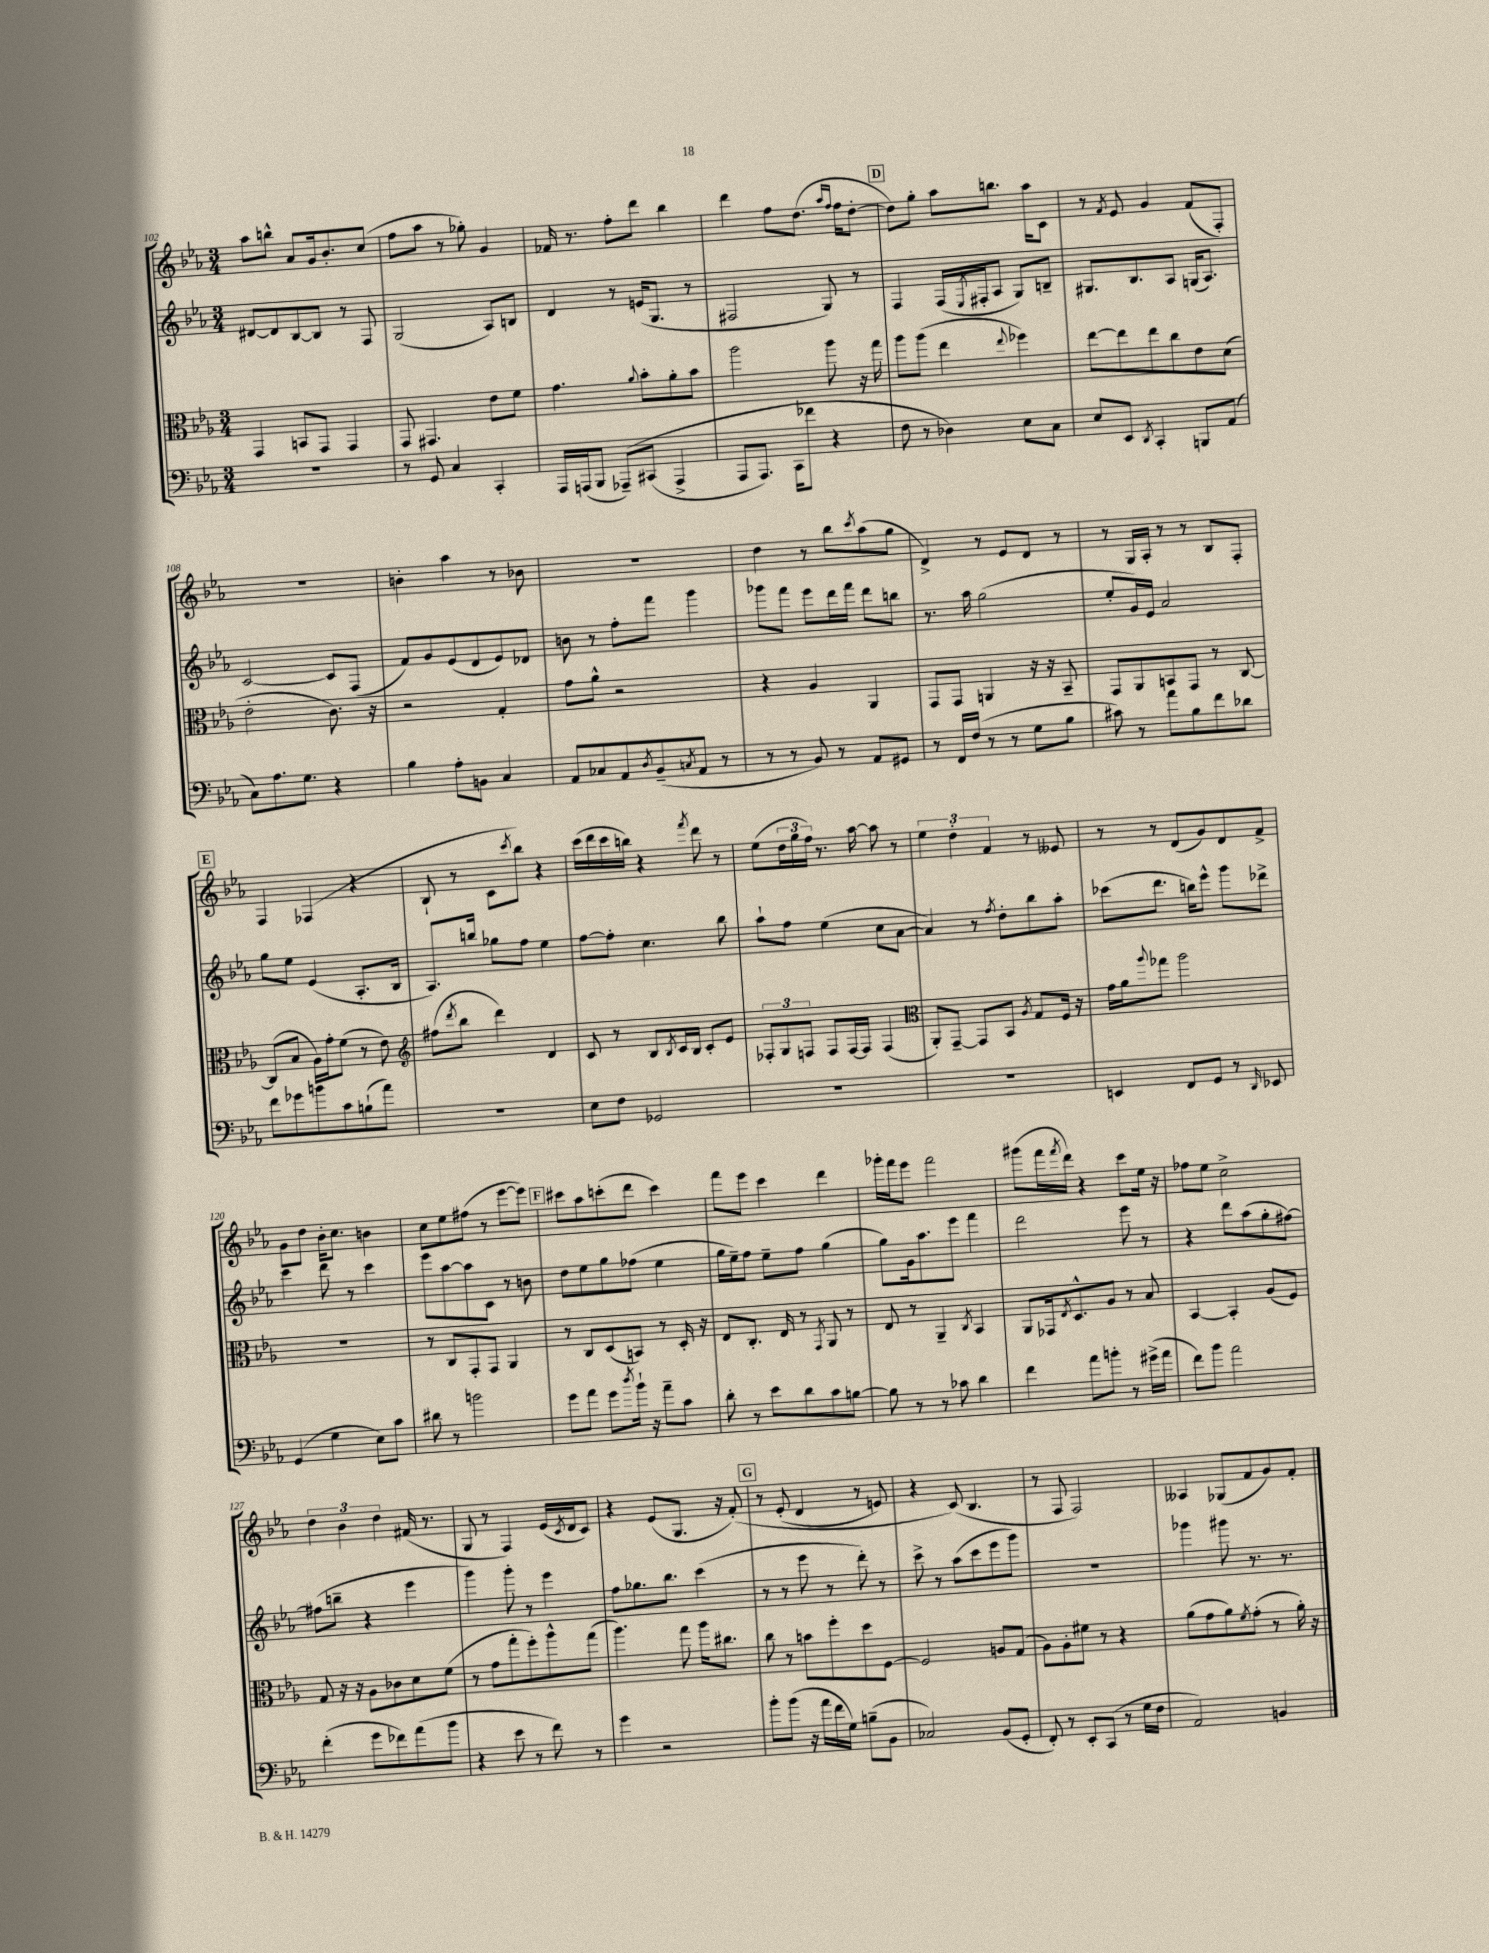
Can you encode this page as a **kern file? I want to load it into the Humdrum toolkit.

**kern	**kern	**kern	**kern
*part4	*part3	*part2	*part1
*staff4	*staff3	*staff2	*staff1
*clefF4	*clefC3	*clefG2	*clefG2
*k[b-e-a-]	*k[b-e-a-]	*k[b-e-a-]	*k[b-e-a-]
*M3/4	*M3/4	*M3/4	*M3/4
=102	=102	=102	=102
2.r	4GG/	[8d#X/L	8aa-\L
.	.	8d#/]	8bbn^^\J
.	8BBn/L	[8B-/	8a-/L
.	8GG/J	8B-/J]	16g/k
.	.	.	8.b-'/
.	4GG/	8r	.
.	.	8F/	(8cc/J
=103	=103	=103	=103
8r	8GG/	(2G/	8ff\L
8GG/	4.GG#X/	.	8aa-\J
4C/	.	.	8r
.	.	.	8gg-X'\)
4CC'/	8e-\L	8A-/L)	4g/
.	8f\J	8Bn/J	.
=104	=104	=104	=104
16AAA-/LL	4.g\	4d/	16f-X/
(16AAAn/J	.	.	8.r
8BBB-/J	.	.	.
(8AAA-X~/L)	.	8r	8ff'\L
.	8qqa-/	.	.
(8CC#X/J	8b-'\L	(16en/KL	8ddd\J
.	.	8.G/J	.
4AAA-^/	8a-'\	.	4bb-\
.	8b-\J	8r	.
=105	=105	=105	=105
8AAA-/L	2aa-\	2F#X/	4ddd\
8.AAA-/J)	.	.	.
.	.	.	8ff\L
(16CC\KL	.	.	.
8f-X\J)	.	.	(8.dd\J
4r	8aa-\	8G/)	.
.	.	.	16qqaa-/LL
.	.	.	16qqff/JJ
.	.	.	16ff\KL
.	16r	8r	[8dd'\J
.	16gg\	.	.
!!LO:REH:place=s1:t=D
=106	=106	=106	=106
8F\	8aa-\L	4F/	8dd\L])
8r	(8aa-\J	.	8gg'\J
4D-X\)	4ee-\	(16F/LL	8aa-\L
.	.	8qE-/	.
.	.	16F#X'/J	.
.	.	8A-/J	8.bbn\J
.	8qqee-/	.	.
8E-\L	4ff-X\)	8G/L)	.
.	.	.	16aa-\KL
8C\J	.	8Bn~/J	8c\J
=107	=107	=107	=107
8E-/L	[8ee-\L	8.G#X/L	8r
.	.	.	8qf/
8EE-/J	8ee-\]	.	8e-/
.	.	8.B-/	.
8qDD/	.	.	.
4CC'/	8ee-\	.	4g/
.	8cc\	8A-/J	.
8BBBn/L	8e-\	(16Gn/KL	(8f/L
.	.	8.A-/J)	.
(8AA-/J	(8d\J	.	8F'/J)
!!LO:LB:g=z
=108	=108	=108	=108
8C\L)	2e-'\	[2c/	2.r
8.A-\	.	.	.
8.G\J	.	.	.
4r	8.c\)	8c/L]	.
.	.	(8F/J	.
.	16r	.	.
=109	=109	=109	=109
4B-\	2r	8f/L)	4bn'\
.	.	8g/	.
8A-'\L	.	(8e-/	4aa-\
8BBn\J	.	8d/	.
4C/	4G'/	8e-/)	8r
.	.	8d-X/J	8b-X\
=110	=110	=110	=110
8AA-/L	8g\L	8bn\	2.r
8C-X/	8a-^^\J	8r	.
8AA-/	2r	8ff'\L	.
8qD/	.	.	.
(8BB-~/	.	8fff\J	.
8qCn/	.	.	.
8AA-/J	.	4ggg\	.
8r	.	.	.
=111	=111	=111	=111
8r	4r	8ggg-X\L	4dd\
8r	.	8fff\J	.
8BB-/)	4A-/	8eee-\L	8r
8r	.	16ddd\L	8bb-\L
.	.	16fff\JJ	.
.	.	.	8qccc/
8AA-/L	4AA-/	8ddd\L	(8aa-\
8GG#X/J	.	8bbn\J	8gg\J
=112	=112	=112	=112
8r	8GG/L	8.r	4d^/)
16FF/LL	8GG/J	.	.
(16F/JJ	.	16aa-\	.
8r	4AAn/	(2gg\	8r
8r	.	.	8e-/L
8G\L	16r	.	8d/J
.	16r	.	.
8B-\J	8BB-~/	.	8r
=113	=113	=113	=113
8c#X\)	8GG/L	8ee-'/L	8r
8r	8AA-/	16g/L)	16G/LL
.	.	16e-/JJ	16A-'/JJ
8a-\L	8BBn/	2a-/	8r
8B-\	8GG/J	.	8r
8f\	8r	.	8B-/L
8d-X\J	[8C/	.	8F'/J
!!LO:LB:g=z
!!LO:REH:place=s1:t=E
=114	=114	=114	=114
8f\L	(8C/L]	8gg\L	4F/
8g-X\	8B-/J	8ee-\J	.
8bn\	16A-\LL)	(4e-/	(4F-X/
.	16g'\J	.	.
8c\	(8f\J	.	.
(8Bn`\	8r	8.A-'/L	4r
8a-\J)	8e-\)	.	.
.	.	16B-/Jk	.
=115	=115	=115	=115
*	*clefG2	*	*
2.r	(8ff#X\L	8.A-/L)	8B-`/
.	8qddd/	.	.
.	8bb-\J	.	8r
.	.	16bbn/Jk	.
.	4ddd\)	8gg-X\L	8c\L
.	.	.	8qccc/
.	.	8ff\J	8bb-\J)
.	4d/	4ee-\	4r
=116	=116	=116	=116
8E-\L	8c/	[8ff\L	(16ccc\LL
.	.	.	16ddd\
8F\J	8r	8ff'\J]	16ccc\
.	.	.	16bbn\JJ)
2GG-X/	8B-/L	4.cc\	4r
.	8qB-/	.	.
.	16c/L	.	.
.	16B-/JJ	.	.
.	.	.	8qfff/
.	8c'/L	.	8ddd\
.	8e-/J	8bb-\	8r
=117	=117	=117	=117
2.r	12F-X'/L	8aa-`\L	(8ee-\L
.	12G/	.	.
.	.	8ff\J	24dd\L
.	12Fn/J	.	24gg\
.	.	.	24ff\JJ)
.	8F/L	(4ee-\	8.r
.	[16F/L	.	.
.	16F/JJ]	.	[16aa-\
.	(4F/	8cc\L	8aa-\]
.	.	[8a-\J	8r
=118	=118	=118	=118
*	*clefC3	*	*
2.r	8AA-'/L)	4a-/])	6ee-\
.	[8GG~/J	.	.
.	.	.	6dd'\
.	8GG/L]	8r	.
.	.	.	6f/
.	.	8qff/	.
.	8BB-/J	8dd'\L	.
.	8qA-/	.	.
.	8G/L	8bb-\	8r
.	16F/Jk	8aa-'\J	8e--X/
.	16r	.	.
=119	=119	=119	=119
4EEn/	16g\LL	(8ccc-X\L	8r
.	16a-\J	.	.
.	8qqaa-/	.	.
.	8gg-X\J	8.ddd\J	8r
8FF/L	2aa-\	.	(8d/L
.	.	16bbn\KL)	.
8GG/J	.	8eee-^^\J	8g/)
8r	.	8ggg\L	8d/
16qqDD/	.	.	.
8EE-X/	.	8ddd-X^\J	8f^/J
!!LO:LB:g=z
=120	=120	=120	=120
(4GG/	2.r	4ccc\	8g\L
.	.	.	8dd\J
4G\	.	8ddd\	16b-'\KL
.	.	.	8.cc\J
.	.	8r	.
8E-\L)	.	4ccc\	4bn\
8c\J	.	.	.
=121	=121	=121	=121
8d#X\	8r	8eee-\L	8cc\L
8r	8C/L	[8aa-\	8ee-\
2bn\	8GG'/	8aa-\]	(8ff#X\J
.	8GG/J	8c\J	8r
.	4AA-/	8r	[8eee-\L
.	.	8bn\	8eee-\J])
!!LO:REH:place=s1:t=F
=122	=122	=122	=122
8g\L	8r	8dd\L	8ccc#X\L
8a-\J	8C/L	8ee-\	8aa-\
8g\L	(8D/	8gg\	(8cccn'\
8qdd/	.	.	.
16b-`\Jk	8BBn/J)	(8ff-X\J	8ddd\J
16r	.	.	.
8a-~\L	8r	4ee-\	4ccc\)
8c\J	16D'/	.	.
.	16r	.	.
=123	=123	=123	=123
8d'\	8E-/L	16gg\LL	8fff\L
.	.	16ee-~\J)	.
8r	8.C'/J	8ff\J	8eee-\J
8e-\L	.	8ee-~\L	4ccc\
.	16E-/	.	.
8d\	8r	8ff\J	.
.	8qGG/	.	.
8c\	8AA-/	(4gg\	4ddd\
[8Bn\J	8r	.	.
=124	=124	=124	=124
8B\]	8E-/	8gg\L)	16ggg-X'\LL
.	.	.	16fff\J
8r	8r	16g\k	8eee-\J
.	.	8.aa-\	.
8r	4AA-~/	.	2fff\
8c-X\	.	8eee-\J	.
.	8qC/	.	.
4d\	4BB-/	4fff\	.
=125	=125	=125	=125
4f\	8AA-/L	2ddd\	(8ggg#X\L
.	16GG-X/k	.	16fff\L
.	8qE-/	.	8qfff/
.	8.D^^/	.	16ddd\JJ)
8a-\L	.	.	4r
8bn'\J	8A-/J	.	.
8r	8r	8eee-\	8ccc\L
(16g#X^\LL	8B-/	8r	16ee-\Jk
16a-\JJ	.	.	16r
=126	=126	=126	=126
8f\L)	[4BB-/	4r	8ff-X\L
8b-\J	.	.	8ee-\J
2a-\	4BB-'/]	8ddd\L	2cc^\
.	.	(8aa-\	.
.	(8A-/L	8gg'\	.
.	8F/J)	[8ff#X\J)	.
!!LO:LB:g=z
=127	=127	=127	=127
(4f'\	8G/	(8ff#X\L]	6dd\
.	16r	8bbn~\J	.
.	.	.	6b-\
.	16r	.	.
8g\L	8A-\L	4r	.
.	.	.	6dd\
8f-X\)	8c-X\	.	.
(8a-\	8d\	4eee-\	(16f#X/
.	.	.	8.r
8b-\J	(8f\J	.	.
=128	=128	=128	=128
4r	8r	4ggg\)	8G/
.	8g\L	.	8r
8e-\	8gg'\	8ggg'\	4F/)
8r	8ff'\)	8r	.
8f\)	8aa-^^\	4eee-\	(16e-/LL
.	.	.	8qc/
.	.	.	16d/J
8r	(8gg\J	.	8c/J)
=129	=129	=129	=129
4g\	4.aa-\)	8ff\L	4r
.	.	8.gg-X\	.
2r	.	.	(8e-/L
.	.	8.bb-\J	.
.	8gg\	.	8.G/J
.	16aa-\KL	(4ccc\	.
.	8.cc#X\J	.	16r
.	.	.	(8f'/)
!!LO:REH:place=s1:t=G
=130	=130	=130	=130
8b-'\L	8cc\	8r	8r
(8b-\J	8r	8r	(8e-'/
16r	8bn\L	8eee-\	4d/
16a-\LL	.	.	.
16f\	8ff'\	8r	.
16G\JJ)	.	.	.
(8Bn~\L	8dd\	8ddd'\)	8r
8BB-\J	[8F\J	8r	8en/)
=131	=131	=131	=131
2C-X/)	2F/]	8ccc^\	4r
.	.	8r	.
.	.	(8aa-\L	(8c/)
.	.	8ccc\	4.B-/
(8BB-/L	8An/L	8eee-\	.
8GG'/J	(8G/J	8ggg\J)	.
=132	=132	=132	=132
8FF'/)	8A-\L)	2.r	8r
8r	8A-'\	.	8F/
8EE-'/L	8f#X\J	.	2F/)
(8CC/J	8r	.	.
8r	4r	.	.
16G\LL	.	.	.
16F\JJ	.	.	.
=133	=133	=133	=133
2AA-/)	(8a-\L	4ggg-X\	4A--X/
.	8g\	.	.
.	8a-\)	8ggg#X\	(8G-X/L
.	8qf/	.	.
.	(8g'\J	8.r	8f/
4BBn/	8r	.	8g/)
.	.	8.r	.
.	16a-'\)	.	8f'/J
.	16r	.	.
==	==	==	==
*-	*-	*-	*-
